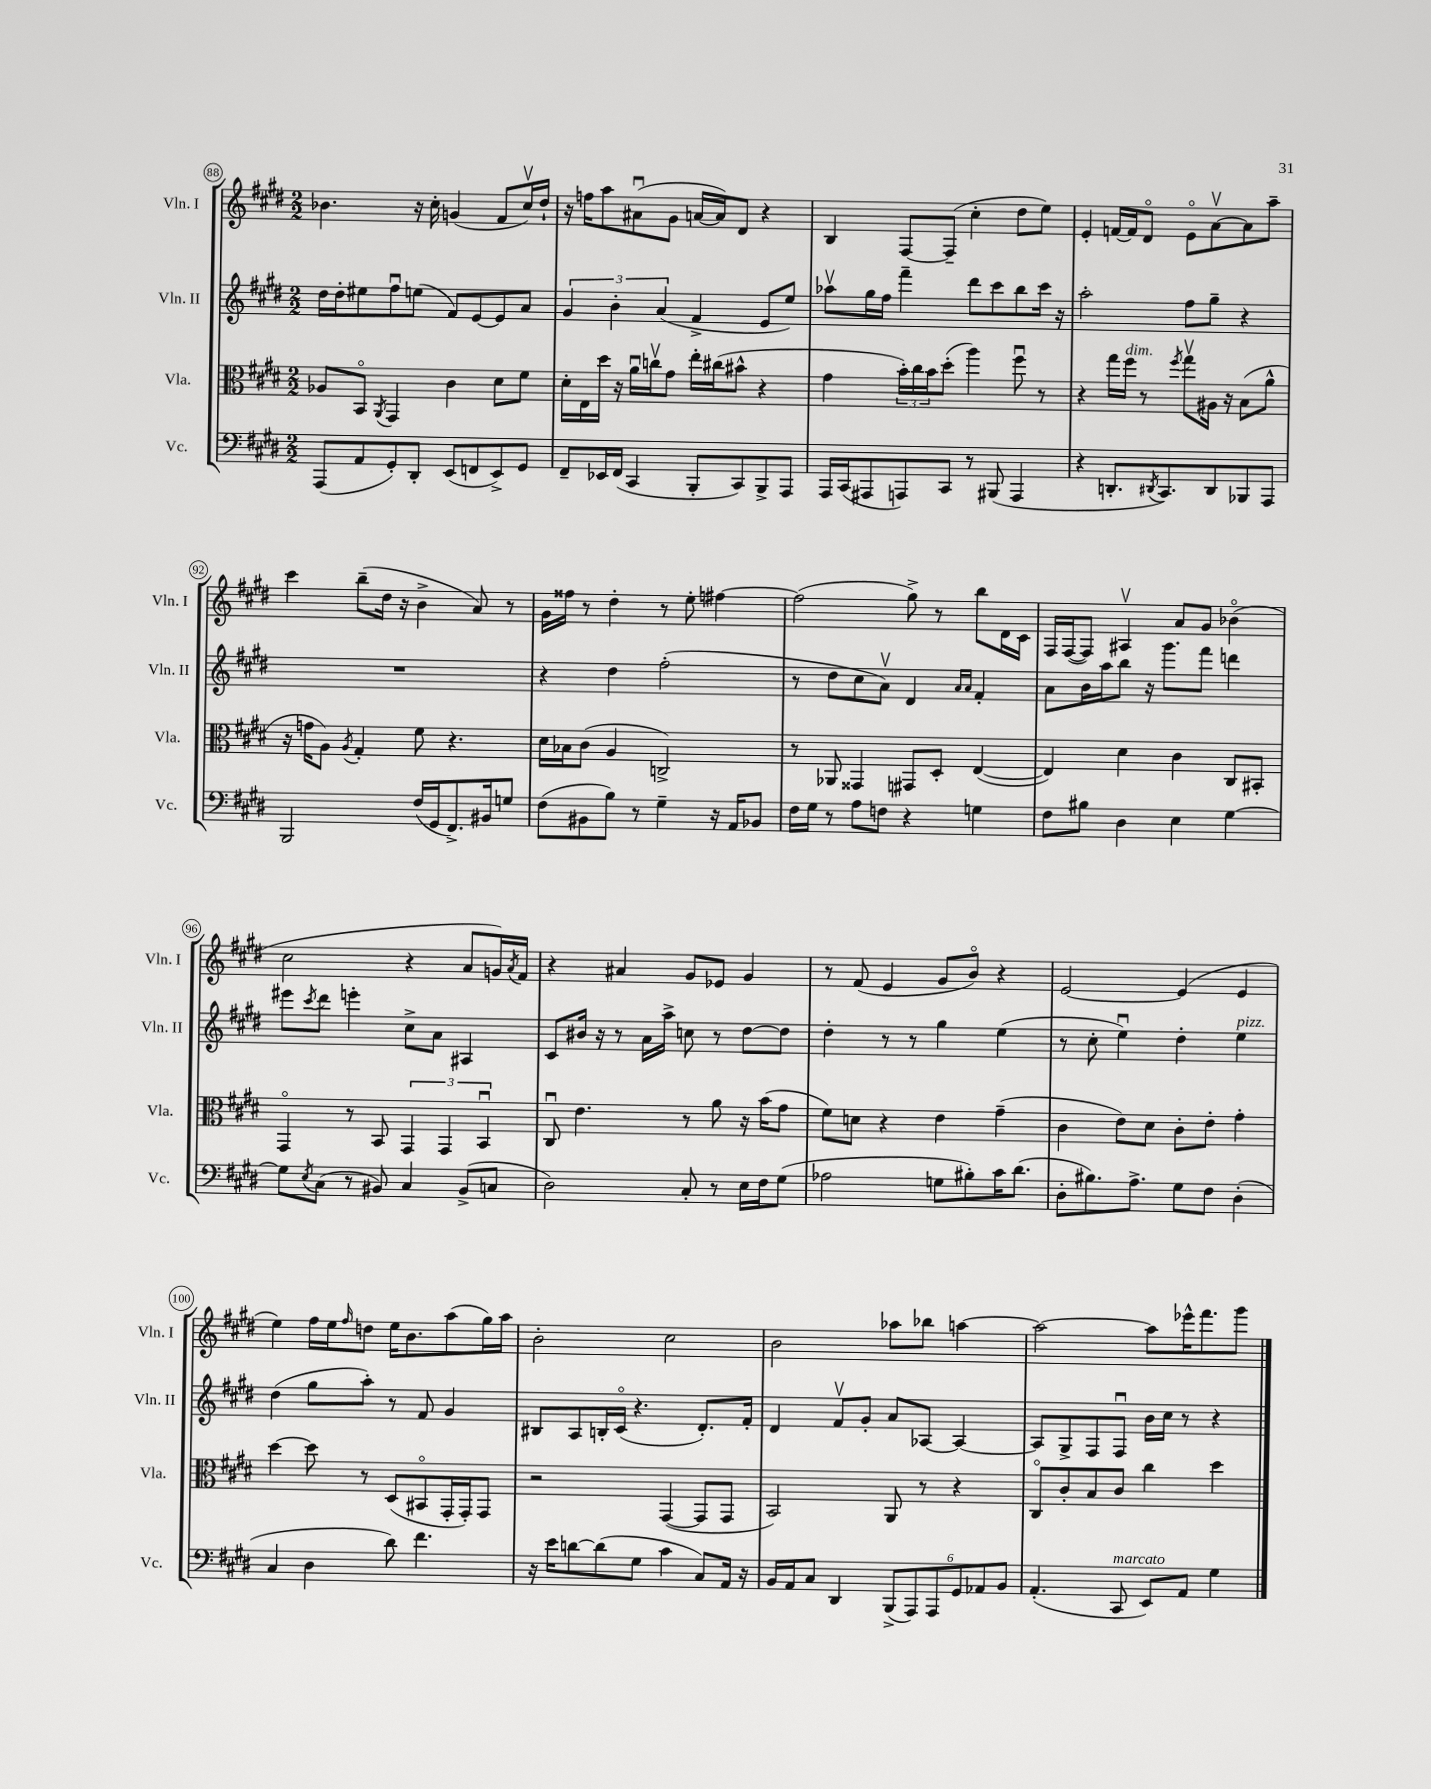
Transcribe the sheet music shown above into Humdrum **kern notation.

**kern	**kern	**kern	**kern
*part4	*part3	*part2	*part1
*staff4	*staff3	*staff2	*staff1
*I"Vc.	*I"Vla.	*I"Vln. II	*I"Vln. I
*I'Vc.	*I'Vla.	*I'Vln. II	*I'Vln. I
*clefF4	*clefC3	*clefG2	*clefG2
*k[f#c#g#d#]	*k[f#c#g#d#]	*k[f#c#g#d#]	*k[f#c#g#d#]
*M2/2	*M2/2	*M2/2	*M2/2
=88	=88	=88	=88
(8AAA/L	8A-X/L	16dd#\LL	4.b-X\
.	.	16dd#'\J	.
8AA/	8BB/J	8ee#X\	.
.	8qAA/	.	.
8GG#'/)	4GG#/	8ff#u\	.
8DD#'/J	.	(8een\J	16r
.	.	.	16cc#'\
(8EE/L	4c#\	8f#/L)	(4gn/
8FFn/	.	[8e/	.
8EE^/)	8d#\L	8e/]	8f#/L
8GG#/J	8f#\J	8a/J	16cc#v/L)
.	.	.	16dd#`/JJ
=89	=89	=89	=89
8FF#~/L	16d#'\LL	6g#/	16r
.	16E\	.	16ffn\KL
16EE-X/L	16dd#\JJ	.	8aa\
.	.	6b'\	.
(16FF#/JJ	16r	.	.
4CC#/	16au\LL	.	(8a#Xu\
.	16ccnv\J	.	.
.	.	(6a/	.
.	8g#\J	.	8g#\J
8BBB'/L	16ee'\LL	4f#^/	[16an/LL
.	(16cc#X\J	.	16a/J])
8CC#/)	8b#X^^\J	.	8d#/J
8BBB^/	4r	8e/L	4r
8AAA/J	.	8ee/J)	.
=90	=90	=90	=90
16AAA/LL	4g#\	8aa-Xv\L	4B/
(16CC#/J	.	.	.
8AAA#X/	.	16gg#\L	.
.	.	16ff#\JJ	.
8AAAn/)	24b'\LL)	4fff#~\	[8F#/L
.	24cc#\	.	.
.	24b\J	.	.
8CC#/J	(8dd#'\J	.	(8F#~/J]
8r	4aa\)	8ddd#\L	4cc#'\
(8BBB#X/	.	8ccc#\	.
4AAA/	8ff#u\	8bb\	8dd#\L
.	8r	16ccc#\Jk	8ee\J)
.	.	16r	.
=91	=91	=91	=91
4r	4r	2aa'\	4e'/
8.DDn'/L	16gg#\LL	.	[16fn/LL
!	!LO:TX:a:i:t=dim.	!	!
.	16ff#\JJ	.	16f/J]
.	8r	.	8d#/J
8qDD#X/	.	.	.
8.CC#/)	.	.	.
.	8qff#/	.	.
.	8gg#v\L	8ff#\L	8e\L
8DD#/	16A#X\Jk	8gg#~\J	[8av\
.	16r	.	.
8BBB-X/	(8B\L	4r	8a\]
8AAA/J	8a^^\J	.	8aa~\J
!!LO:LB:g=z
=92	=92	=92	=92
2BBB/	16r	1r	4ccc#\
.	16gn\KL	.	.
.	8A\J)	.	.
.	8qA/	.	.
.	4G#'/	.	(8bb~\L
.	.	.	16dd#\Jk
.	.	.	16r
(16F#/LL	8f#\	.	4b^\
16GG#/J	.	.	.
8.FF#^/)	4.r	.	.
.	.	.	8a/)
16BB#X/k	.	.	.
8Gn/J	.	.	8r
=93	=93	=93	=93
(8F#\L	16d#\LL	4r	16g#\LL
.	16B-X\J	.	16ff##X\JJ
8BB#X\	(8c#\J	.	8r
8B\J)	4A/	4dd#\	4dd#'\
8r	.	.	.
4G#~\	2Cn^/)	(2ff#'\	8r
.	.	.	8ee'\
16r	.	.	[4ff#X\
16AA/KL	.	.	.
8BB-X/J	.	.	.
=94	=94	=94	=94
16F#\LL	8r	8r	(2ff#\]
16G#\JJ	.	.	.
8r	8AA-X/	8dd#\L	.
8A\L	4GG##X/	8cc#\	.
8Fn\J	.	8av\J)	.
4r	8GG#X/L	4d#/	8gg#^\)
.	8D#'/J	.	8r
.	.	16qqa/LL	.
.	.	16qqa/JJ	.
4Gn\	([4E/	4f#'/	8bb\L
.	.	.	16d#\L
.	.	.	16c#\JJ
=95	=95	=95	=95
8F#\L	4E/])	8a\L	16F#/LL
.	.	.	([16F#/J
8B#X\J	.	16b\L	8F#/J])
.	.	16aa\J	.
4D#\	4d#\	8bb\J	4A#Xv/
.	.	16r	.
.	.	8.ggg#\L	.
4E\	4c#\	.	8a/L
.	.	8fff#\J	8g#/J
[4G#\	8C#/L	4dddn\	(4b-X\
.	8BB#X'/J	.	.
!!LO:LB:g=z
=96	=96	=96	=96
8G#\L]	4GG#/	8eee#X\L	2cc#\
8qE/	.	8qccc#/	.
(8C#\J	.	8ddd#\J	.
8r	8r	4eeen'\	.
8BB#X/)	8BB/	.	.
4C#/	6GG#/	8cc#^\L	4r
.	.	8a\J	.
.	6GG#/	.	.
(8BB#^/L	.	4A#X/	8a/L
.	6BBu/	.	.
8Cn/J	.	.	16gn/L)
.	.	.	8qa/
.	.	.	16f#/JJ
=97	=97	=97	=97
2D#\)	8C#u/	8c#/L	4r
.	4.e\	16b#X/Jk	.
.	.	16r	.
.	.	8r	4a#X/
.	.	16a\LL	.
.	.	16aa^\JJ	.
8C#'/	8r	8ccn\	8g#/L
8r	8a\	8r	8e-X/J
16E\LL	16r	[8dd#\L	4g#/
16F#\J	(16b\KL	.	.
(8G#\J	8g#\J	8dd#\J]	.
=98	=98	=98	=98
2A-X\	8f#\L)	4dd#'\	8r
.	8dn\J	.	(8f#/
.	4r	8r	4e/
.	.	8r	.
8Gn\L	4e\	4gg#\	8g#/L
8B#X'\)	.	.	8b/J)
16c#\K	(4g#~\	(4ee\	4r
(8.d#\J	.	.	.
=99	=99	=99	=99
8D#'\L	4c#\	8r	[2e/
8.B#X\)	.	8cc#'\	.
.	8e\L)	4eeu\)	.
8.A^\J	.	.	.
.	8d#\J	.	.
8G#\L	8c#'\L	4dd#'\	(4e/]
8F#\J	8e'\J	.	.
!	!	!LO:TX:a:i:t=pizz.	!
(4D#'\	4g#'\	4ee\	4e/
!!LO:LB:g=z
=100	=100	=100	=100
4C#/	[4dd#\	(4dd#\	4ee\)
4D#\	8dd#\]	8gg#\L	16ff#\LL
.	.	.	16ee\J
.	.	.	16qqff#/
.	8r	8aa'\J)	8ddn\J
8d#\)	(8D#/L	8r	16ee\KL
.	.	.	8.b\
4.f#\	8BB#X/	8f#/	.
.	16GG#'/L	4g#/	(8aa\
.	16GG#'/J)	.	.
.	8GG#/J	.	16gg#\L)
.	.	.	16aa\JJ
=101	=101	=101	=101
16r	2r	8B#X/L	2b'\
16e\KL	.	.	.
[8dn\	.	8A/	.
(8d\]	.	16Bn'/L	.
.	.	(16c#/JJ	.
8G#\J	.	4.r	.
4c#\	([4GG#/	.	2cc#\
8C#/L)	8GG#/L]	8.d#'/L)	.
16AA/Jk	8GG#/J	.	.
16r	.	16f#'/Jk	.
=102	=102	=102	=102
16BB/LL	2BB/)	4d#/	2b\
16AA/J	.	.	.
8C#/J	.	.	.
4DD#/	.	8f#v/L	.
.	.	8g#'/J	.
(12BBB^/L	8AA/	8a/L	8aa-X\L
12AAA/)	.	.	.
.	8r	[8A-X/J	8bb-X\J
12AAA/	.	.	.
12GG#/	4r	4A-/_	[4aan\
12AA-X/	.	.	.
12BB/J	.	.	.
=103	=103	=103	=103
(4.AA'/	8C#/L	8A-/L]	2aa\_
.	8c#'/	8G#^/	.
.	8B/	8F#/	.
!LO:TX:a:i:t=marcato	!	!	!
8CC#/	8c#/J	8F#u/J	.
8EE/L)	4cc#\	16b\LL	8aa\L]
.	.	16cc#\JJ	.
8AA/J	.	8r	16eee-X^^\K
.	.	.	8.fff#\
4G#\	4dd#\	4r	.
.	.	.	8ggg#\J
==	==	==	==
*-	*-	*-	*-
